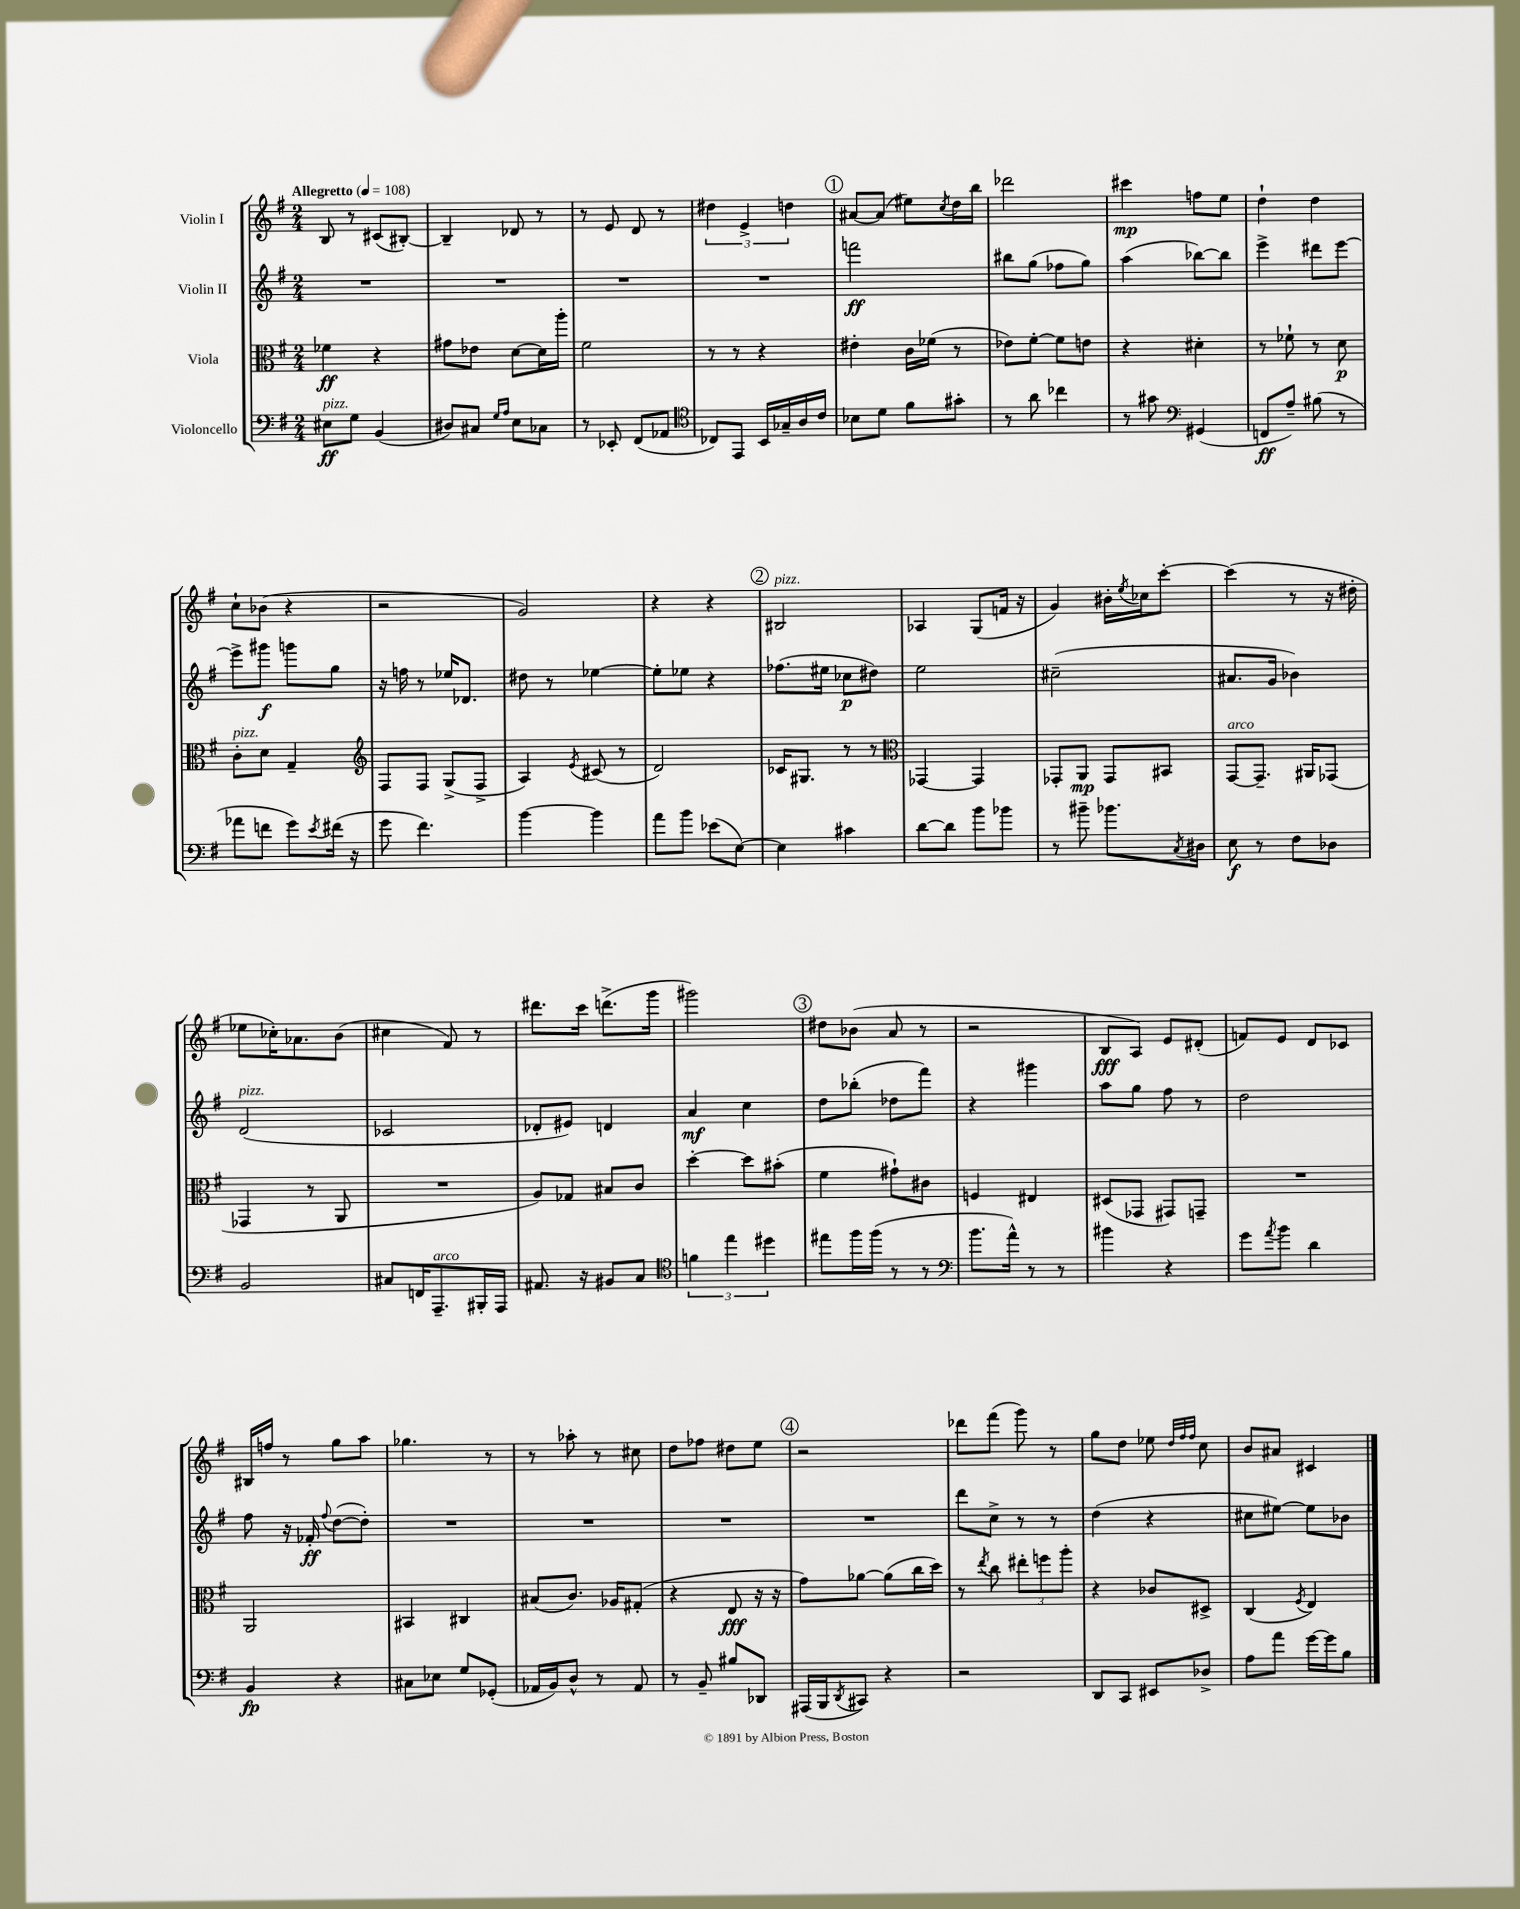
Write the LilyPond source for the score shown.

<<
\new StaffGroup <<
\new Staff = "s0" \with { instrumentName = "Violin I" } {
    \clef treble \key g \major \numericTimeSignature \time 2/4 \tempo "Allegretto" 4 = 108
    b8 r8 cis'8( bis8~-.) |
    bis4-- des'8 r8 |
    r8 e'8 d'8 r8 |
    \tuplet 3/2 { dis''4 e'4-> d''4 } |
    \mark \markup { \circle "1" } ais'8~ ais'8( eis''8) \acciaccatura { c''8 } d''16 b''16 |
    des'''2 |
    cis'''4\mp f''8 e''8 |
    d''4-! d''4 |
    c''8-! bes'8( r4 |
    r2 |
    g'2) |
    r4 r4 |
    \mark \markup { \circle "2" } bis2^\markup { \italic "pizz." } |
    aes4 g8( f'16 r16 |
    g'4) bis'16-. \acciaccatura { e''8 } ces''16 c'''8~-. |
    c'''4( r8 r16 dis''16-. |
    ees''8 ces''16-.) aes'8. b'8( |
    cis''4 fis'8) r8 |
    dis'''8. c'''16 d'''8.->( g'''16 |
    gis'''2) |
    \mark \markup { \circle "3" } dis''8 bes'8( a'8 r8 |
    r2 |
    b8\fff a8) e'8 dis'8-.( |
    f'8) e'8 d'8 ces'8 |
    bis16 f''16 r8 g''8 a''8 |
    ges''4. r8 |
    r8 aes''8-. r8 cis''8 |
    d''8 fes''8 dis''8 e''8 |
    \mark \markup { \circle "4" } r2 |
    des'''8 fis'''8( g'''8) r8 |
    g''8 d''8 ees''8 \grace { d''32 fis''32 fis''32 } c''8 |
    b'8 ais'8 cis'4 \bar "|." |
}
\new Staff = "s1" \with { instrumentName = "Violin II" } {
    \clef treble \key g \major \numericTimeSignature \time 2/4
    R2 |
    R2 |
    R2 |
    R2 |
    \mark \markup { \circle "1" } f'''2\ff |
    bis''8 g''8( fes''8 g''8) |
    a''4( bes''8~) bes''8 |
    e'''4-> dis'''8 e'''8~ |
    e'''8-> gis'''8\f g'''8 g''8 |
    r16 f''16 r8 ees''16 des'8. |
    dis''8 r8 ees''4~ |
    ees''8-. ees''8 r4 |
    \mark \markup { \circle "2" } fes''8.( eis''16 ces''8\p dis''8) |
    e''2 |
    cis''2--( |
    ais'8. g'16 bes'4) |
    d'2^\markup { \italic "pizz." }( |
    ces'2 |
    des'8-. eis'8) d'4 |
    a'4\mf c''4 |
    \mark \markup { \circle "3" } d''8 bes''8-.( des''8 fis'''8) |
    r4 gis'''4 |
    a''8 g''8 fis''8 r8 |
    d''2 |
    fis''8 r16 fes'16-.\ff \appoggiatura { fis''8 } d''8~( d''8-.) |
    R2 |
    R2 |
    R2 |
    \mark \markup { \circle "4" } R2 |
    d'''8 c''8-> r8 r8 |
    d''4( r4 |
    cis''8 eis''8~) eis''8 bes'8 \bar "|." |
}
\new Staff = "s2" \with { instrumentName = "Viola" } {
    \clef alto \key g \major \numericTimeSignature \time 2/4
    fes'4\ff r4 |
    gis'8 ees'8 d'8~ d'16 a''16-. |
    fis'2 |
    r8 r8 r4 |
    \mark \markup { \circle "1" } eis'4-. c'16 fes'16( r8 |
    ees'8) fis'8~-. fis'8 e'8 |
    r4 dis'4-. |
    r8 fes'8-! r8 d'8\p |
    c'8-.^\markup { \italic "pizz." } d'8 g4-- |
    \clef treble fis8 fis8 g8->( fis8-> |
    a4) \acciaccatura { e'8 } cis'8( r8 |
    d'2) |
    \mark \markup { \circle "2" } ces'16 gis8. r8 r8 |
    \clef alto ges,4~ ges,4 |
    ges,8-. a,8\mp ges,8 bis,8 |
    g,8~^\markup { \italic "arco" } g,8.-- ais,16 ges,8( |
    ges,4 r8 a,8 |
    R2 |
    a8) ges8 bis8 c'8 |
    d''4~-. d''8 bis'8-.( |
    \mark \markup { \circle "3" } fis'4 gis'8-!) cis'8 |
    f4 eis4 |
    dis8( ges,8 gis,8) g,8-- |
    R2 |
    a,2 |
    bis,4 cis4 |
    bis8( c'8.) aes16 gis8-.( |
    r4 e8\fff r16 r16 |
    \mark \markup { \circle "4" } g'8) aes'8~ aes'8( c''16 d''16) |
    r8 \acciaccatura { e''8 } c''8 \tuplet 3/2 { eis''8-. f''8 a''8-. } |
    r4 ces'8 dis8-> |
    c4( \acciaccatura { fis8 } e4) \bar "|." |
}
\new Staff = "s3" \with { instrumentName = "Violoncello" } {
    \clef bass \key g \major \numericTimeSignature \time 2/4
    eis8\ff^\markup { \italic "pizz." } g8 b,4( |
    dis8) cis8 \grace { g16 a16 } e8 ces8 |
    r8 ees,8-. fis,8( aes,8 |
    \clef tenor ces8) e,8 b,16 ges16-- a16 c'16 |
    \mark \markup { \circle "1" } bes8 d'8 fis'8 gis'8-. |
    r8 a'8 ces''4 |
    r8 gis'8 \clef bass gis,4( |
    f,8\ff a8--) bis8( r8 |
    aes'8 f'8 g'8) \acciaccatura { e'8 } fis'16( r16 |
    g'8 fis'4.) |
    b'4~ b'4 |
    a'8 b'8 ees'8( e8~) |
    \mark \markup { \circle "2" } e4 cis'4 |
    d'8~ d'8 b'8 bes'8 |
    r8 bis'8-- bes'8. \acciaccatura { c8 } dis16 |
    e8\f r8 fis8 des8 |
    b,2 |
    cis8 f,16 a,,8.--^\markup { \italic "arco" } bis,,16-. a,,16 |
    ais,8. r16 bis,8 c8 |
    \clef tenor \tuplet 3/2 { f'4 e''4 dis''4 } |
    \mark \markup { \circle "3" } eis''8 fis''16 fis''16( r8 r8 |
    \clef bass b'8. a'16-^) r8 r8 |
    bis'4 r4 |
    g'8 \acciaccatura { a'8 } b'8 d'4 |
    b,4\fp r4 |
    cis8 ees8 g8 ges,8-.( |
    aes,16 b,16) d8-^ r8 aes,8 |
    r8 b,8-- bis8 des,8 |
    \mark \markup { \circle "4" } ais,,16( b,,16 \acciaccatura { d,8 } cis,8) r4 |
    r2 |
    d,8 c,8 eis,8 des8-> |
    a8 a'8 g'16~ g'16 b8 \bar "|." |
}
>>
>>
\layout { \context { \Score \remove "Bar_number_engraver" } }
